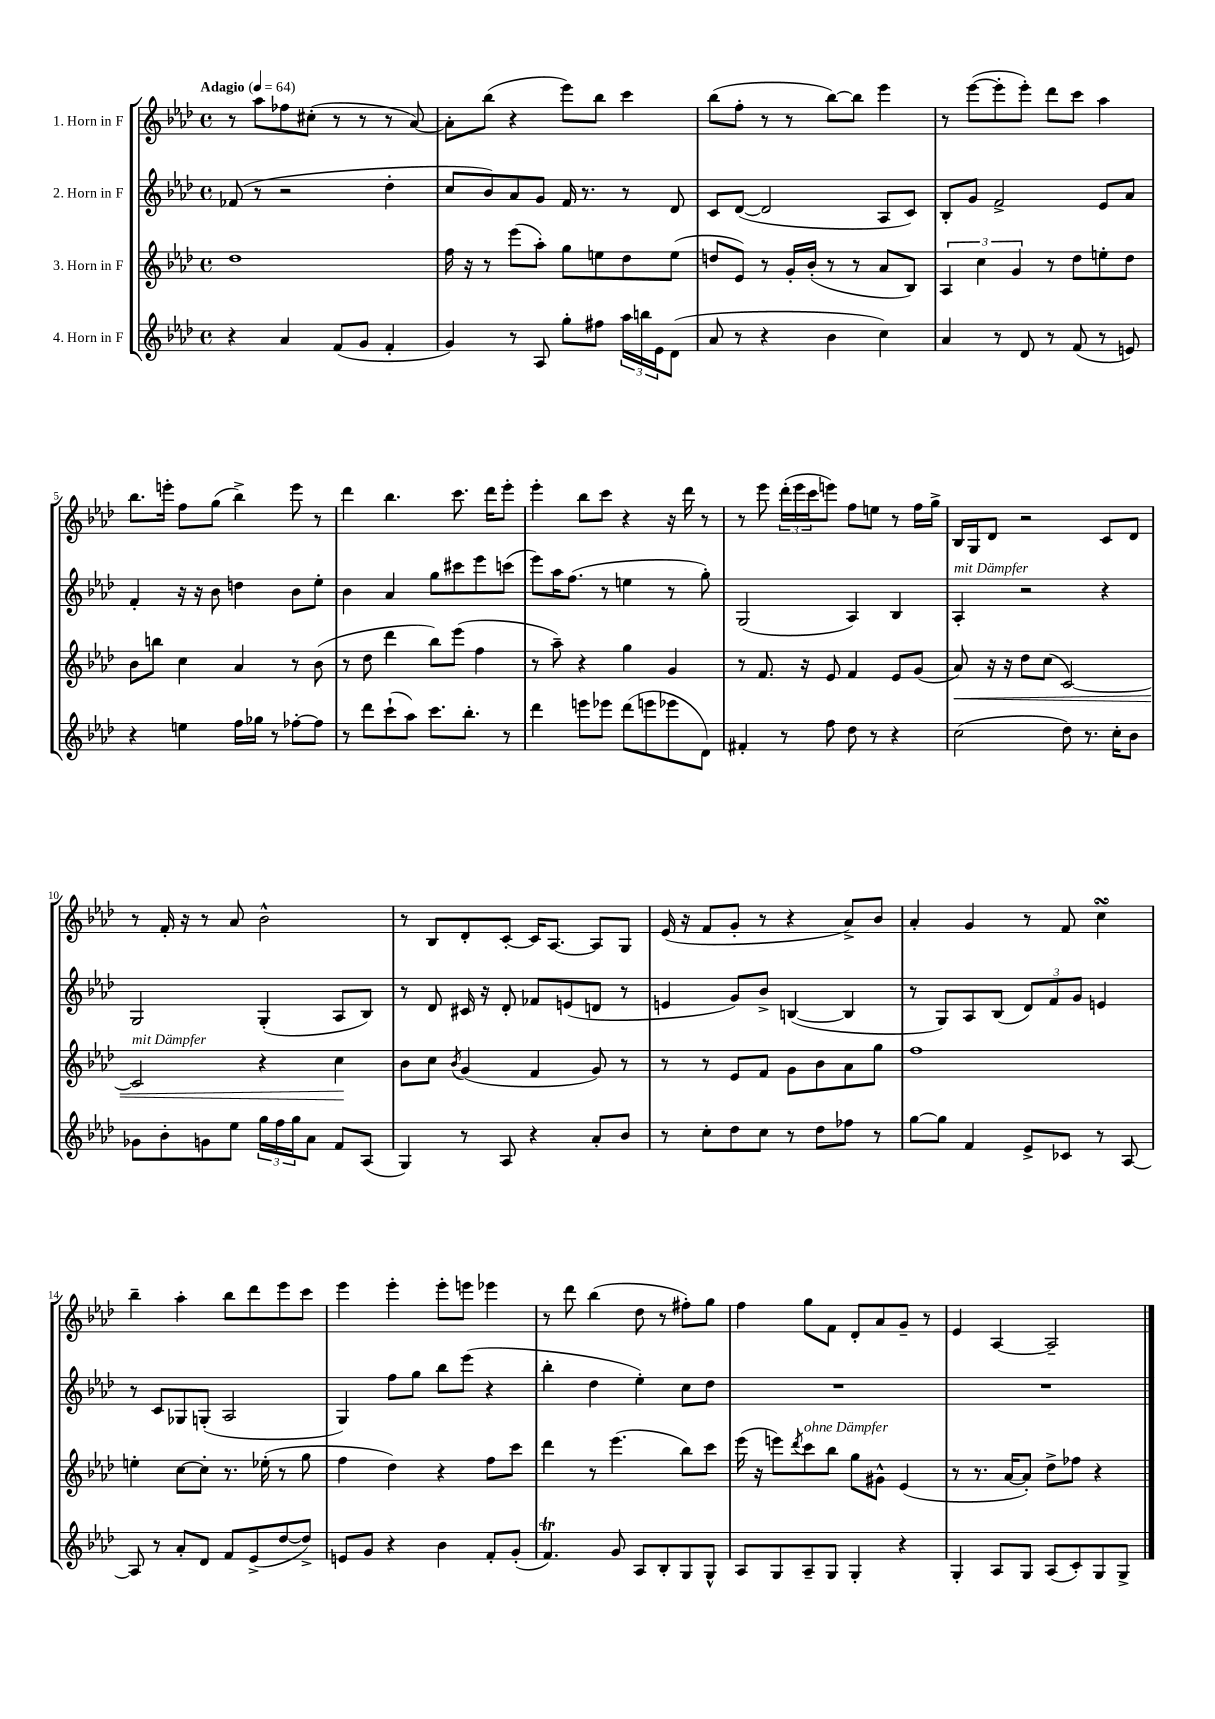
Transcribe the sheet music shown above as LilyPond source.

<<
\new StaffGroup <<
\new Staff = "s0" \with { instrumentName = "1. Horn in F" } {
    \clef treble \key aes \major \defaultTimeSignature \time 4/4 \tempo "Adagio" 4 = 64
    r8 aes''8 fes''8 cis''8-.( r8 r8 r8 aes'8~) |
    aes'8-. bes''8( r4 ees'''8) bes''8 c'''4 |
    bes''8( f''8-. r8 r8 bes''8~) bes''8 ees'''4 |
    r8 ees'''8~( ees'''8-. ees'''8-.) des'''8 c'''8 aes''4 |
    bes''8. e'''16-. f''8 g''8( bes''4->) e'''8 r8 |
    des'''4 bes''4. c'''8. des'''16 ees'''8-. |
    ees'''4-. bes''8 c'''8 r4 r16 des'''16 r8 |
    r8 ees'''8 \tuplet 3/2 { des'''16-.( ees'''16 c'''16 } e'''8) f''8 e''8 r8 f''16 g''16-> |
    bes16 g16 des'8 r2 c'8 des'8 |
    r8 f'16-. r16 r8 aes'8 bes'2-^ |
    r8 bes8 des'8-. c'8~-. c'16 aes8.~ aes8 g8 |
    ees'16( r16 f'8 g'8-. r8 r4 aes'8->) bes'8 |
    aes'4-. g'4 r8 f'8 c''4\turn |
    bes''4-- aes''4-. bes''8 des'''8 ees'''8 c'''8 |
    ees'''4 ees'''4-. ees'''8-. e'''8 ees'''4 |
    r8 des'''8 bes''4( des''8 r8 fis''8-.) g''8 |
    f''4 g''8 f'8 des'8-. aes'8 g'8-- r8 |
    ees'4 aes4~ aes2-- \bar "|." |
}
\new Staff = "s1" \with { instrumentName = "2. Horn in F" } {
    \clef treble \key aes \major \defaultTimeSignature \time 4/4
    fes'8( r8 r2 des''4-. |
    c''8 bes'8) aes'8 g'8 f'16 r8. r8 des'8 |
    c'8 des'8~( des'2 aes8 c'8) |
    bes8-. g'8 f'2-> ees'8 aes'8 |
    f'4-. r16 r16 bes'8 d''4 bes'8 ees''8-. |
    bes'4 aes'4 g''8 cis'''8 ees'''8 c'''8( |
    ees'''8) aes''16 f''8.( r8 e''4 r8 g''8-.) |
    g2( aes4) bes4 |
    aes4-.^\markup { \italic "mit Dämpfer" } r2 r4 |
    g2 g4-.( aes8 bes8) |
    r8 des'8 cis'16 r16 des'8-. fes'8 e'8( d'8 r8 |
    e'4 g'8) bes'8-> b4~( b4 |
    r8 g8) aes8 bes8( \tuplet 3/2 { des'8) f'8 g'8 } e'4 |
    r8 c'8 ges8 g8-.( aes2 |
    g4) f''8 g''8 bes''8 ees'''8( r4 |
    bes''4-. des''4 ees''4-.) c''8 des''8 |
    R1 |
    R1 \bar "|." |
}
\new Staff = "s2" \with { instrumentName = "3. Horn in F" } {
    \clef treble \key aes \major \defaultTimeSignature \time 4/4
    des''1 |
    f''16 r16 r8 ees'''8( aes''8-.) g''8 e''8 des''8 e''8( |
    d''8 ees'8) r8 g'16-. bes'16-.( r8 r8 aes'8 bes8) |
    \tuplet 3/2 { aes4 c''4 g'4 } r8 des''8 e''8-. des''8 |
    bes'8 b''8 c''4 aes'4 r8 bes'8( |
    r8 des''8 des'''4 bes''8) ees'''8( f''4 |
    r8 aes''8--) r4 g''4 g'4 |
    r8 f'8. r16 ees'8 f'4 ees'8 g'8( |
    aes'8\<) r16 r16 des''8 c''8( c'2~) |
    c'2^\markup { \italic "mit Dämpfer" } r4 c''4\! |
    bes'8 c''8 \acciaccatura { bes'8 } g'4( f'4 g'8) r8 |
    r8 r8 ees'8 f'8 g'8 bes'8 aes'8 g''8 |
    f''1 |
    e''4-. c''8~ c''8-. r8. ees''16-.( r8 g''8 |
    f''4 des''4) r4 f''8 c'''8 |
    des'''4 r8 ees'''4.( bes''8) c'''8 |
    ees'''16( r16 e'''8) \acciaccatura { des'''8 } c'''8^\markup { \italic "ohne Dämpfer" } bes''8 g''8 gis'8-^ ees'4( |
    r8 r8. aes'16~ aes'8-.) des''8-> fes''8 r4 \bar "|." |
}
\new Staff = "s3" \with { instrumentName = "4. Horn in F" } {
    \clef treble \key aes \major \defaultTimeSignature \time 4/4
    r4 aes'4 f'8( g'8 f'4-. |
    g'4) r8 aes8 g''8-. fis''8 \tuplet 3/2 { aes''16 b''16 ees'16 } des'8( |
    aes'8 r8 r4 bes'4 c''4) |
    aes'4 r8 des'8 r8 f'8( r8 e'8) |
    r4 e''4 f''16 ges''16 r8 fes''8~-. fes''8 |
    r8 des'''8 c'''8-!( aes''8) c'''8. bes''8.-. r8 |
    des'''4 e'''8 ees'''8 des'''8( e'''8 ees'''8 des'8) |
    fis'4-. r8 f''8 des''8 r8 r4 |
    c''2( des''8) r8. c''16-. bes'8 |
    ges'8 bes'8-. g'8 ees''8 \tuplet 3/2 { g''16 f''16 g''16 } aes'8 f'8 aes8( |
    g4) r8 aes8 r4 aes'8-. bes'8 |
    r8 c''8-. des''8 c''8 r8 des''8 fes''8 r8 |
    g''8~ g''8 f'4 ees'8-> ces'8 r8 aes8~ |
    aes8 r8 aes'8-. des'8 f'8 ees'8->( des''8~ des''8->) |
    e'8 g'8 r4 bes'4 f'8-. g'8-.( |
    f'4.\trill) g'8 aes8 bes8-. g8 g8-^ |
    aes8 g8 aes8-- g8 g4-. r4 |
    g4-. aes8 g8 aes8( c'8-.) g8 g8-> \bar "|." |
}
>>
>>
